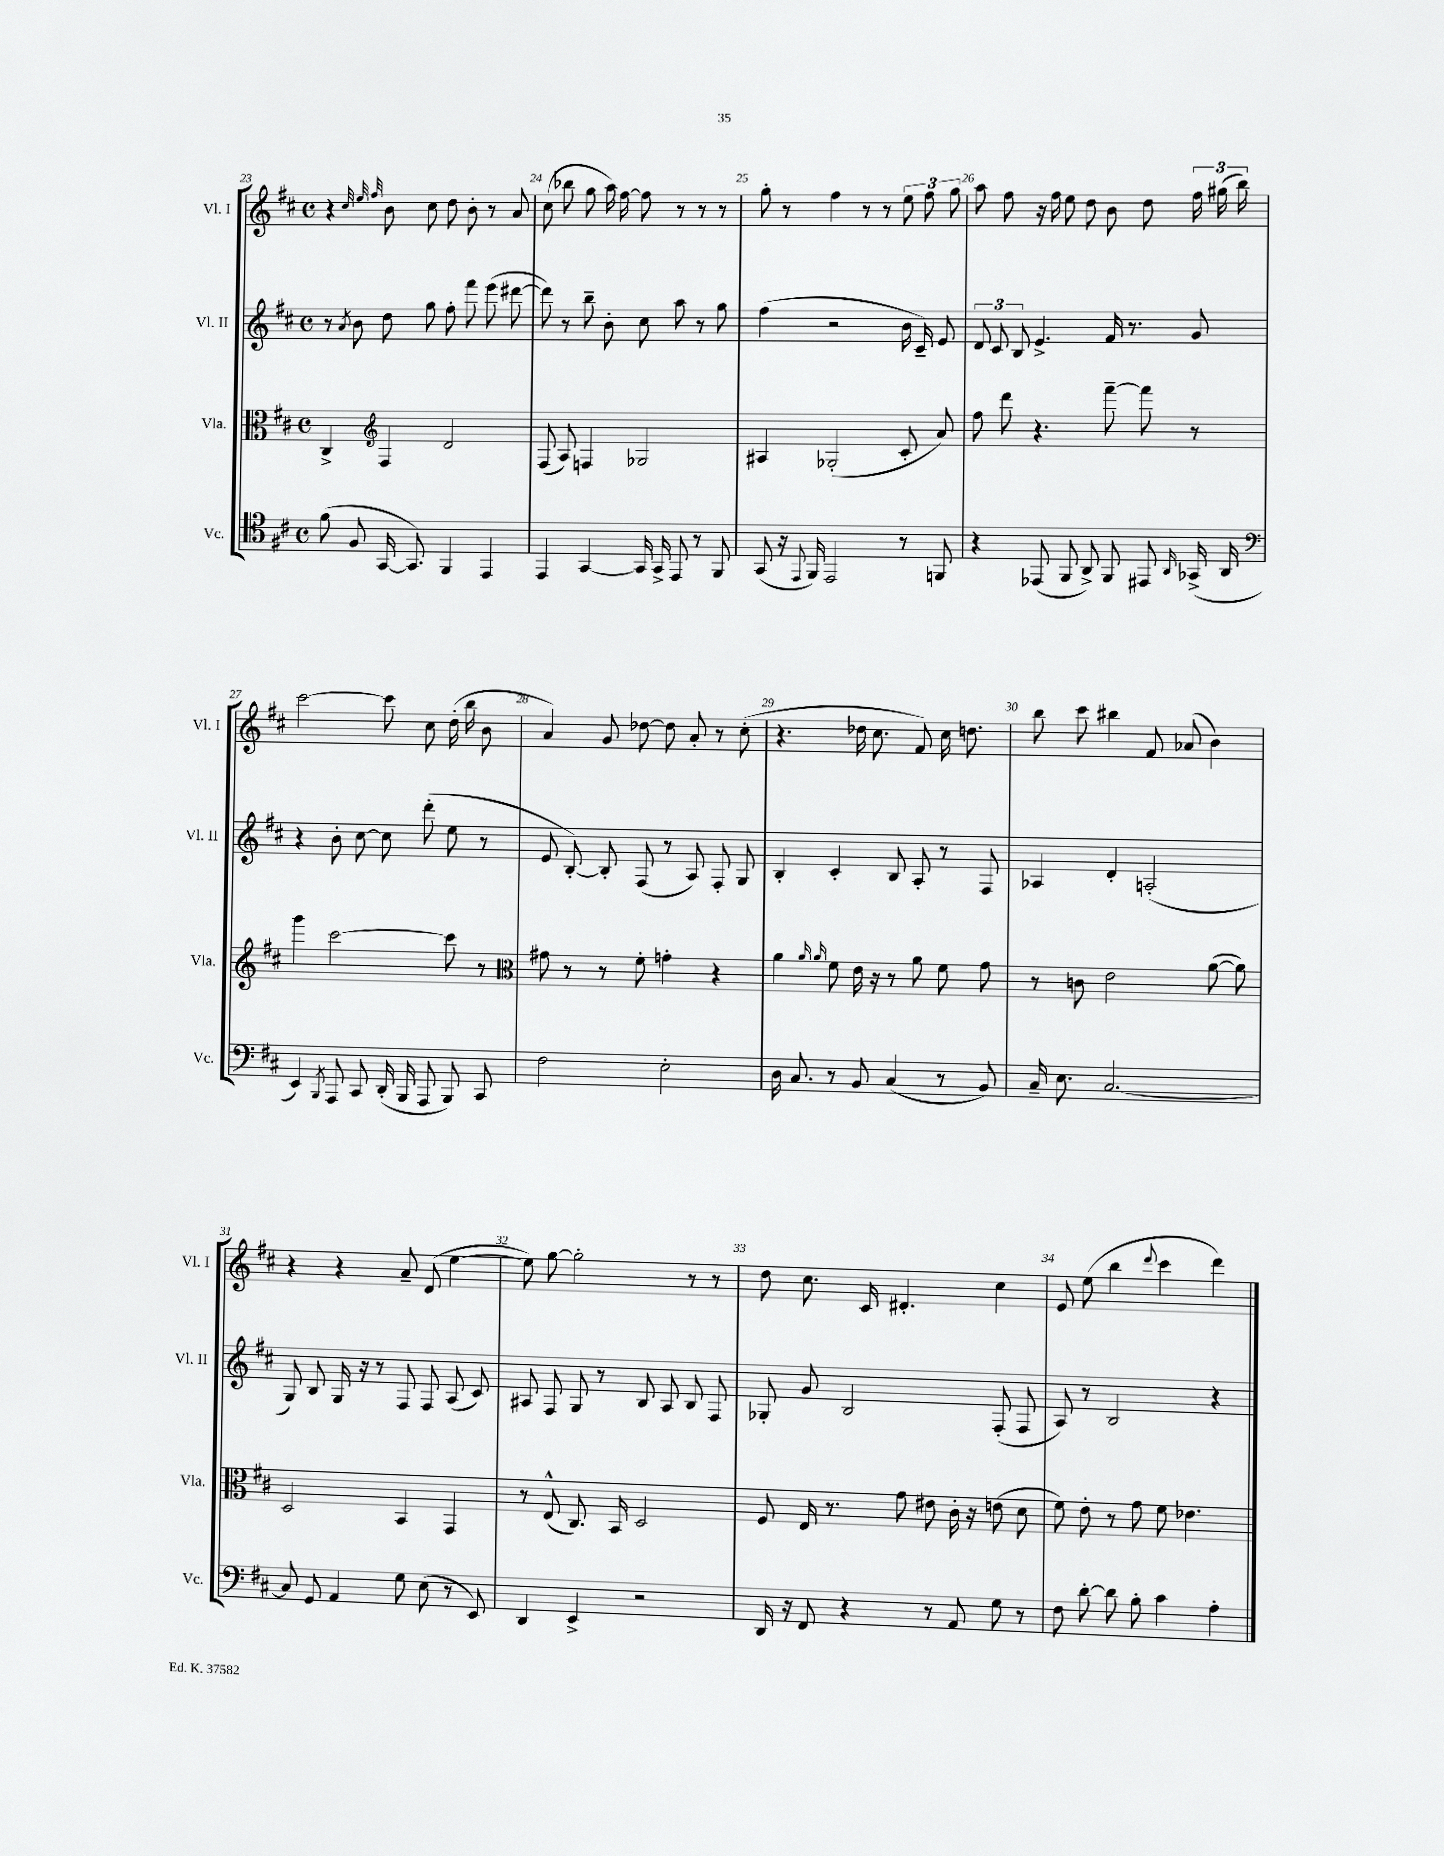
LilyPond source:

<<
\new StaffGroup <<
\new Staff = "s0" \with { instrumentName = "Vl. I" shortInstrumentName = "Vl. I" } {
    \clef treble \key d \major \defaultTimeSignature \time 4/4
    \autoBeamOff r4 \grace { cis''32 e''32 fis''32 } b'8 cis''8 d''8 b'8-. r8 a'8 |
    cis''8( bes''8 g''8 a''16) fis''16~ fis''8 r8 r8 r8 |
    g''8-. r8 fis''4 r8 r8 \tuplet 3/2 { e''8 fis''8 g''8 } |
    a''8 fis''8 r16 fis''16 e''8 d''8 b'8 d''8 \tuplet 3/2 { fis''16 gis''16( b''16) } |
    cis'''2~ cis'''8 cis''8 d''16-.( b''16 b'8 |
    a'4) g'8 des''8~ des''8 a'8-. r8 cis''8-.( |
    r4. des''16 cis''8. fis'8) cis''16 d''8. |
    b''8 cis'''8 bis''4 fis'8 aes'8( b'4) |
    r4 r4 a'8-- d'8( e''4~ |
    e''8) g''8~ g''2-. r8 r8 |
    d''8 cis''8. cis'16 dis'4.-. cis''4 |
    e'8 e''8( b''4 \appoggiatura { d'''8 } cis'''4 d'''4) \bar "|." |
}
\new Staff = "s1" \with { instrumentName = "Vl. II" shortInstrumentName = "Vl. II" } {
    \clef treble \key d \major \defaultTimeSignature \time 4/4
    \autoBeamOff r8 \acciaccatura { a'8 } b'8 d''8 g''8 fis''8-. fis'''8 e'''8( dis'''8~ |
    dis'''8) r8 b''8-- b'8-. cis''8 a''8 r8 g''8 |
    fis''4( r2 b'16 cis'16--) e'8 |
    \tuplet 3/2 { d'8 cis'8 b8 } e'4.-> fis'16 r8. g'8 |
    r4 b'8-. cis''8~ cis''8 d'''8-.( e''8 r8 |
    e'8 b8~-.) b8-. fis8( r8 a8) fis8-. g8 |
    b4-. cis'4-. b8 a8-. r8 fis8 |
    aes4 d'4-. a2-.( |
    g8) b8 g16 r16 r8 fis8 fis8 a8( cis'8) |
    ais8 fis8 g8 r8 b8 ais8 b8 fis8 |
    ges8-. g'8 b2 fis8-.( fis8 |
    a8) r8 b2 r4 \bar "|." |
}
\new Staff = "s2" \with { instrumentName = "Vla." shortInstrumentName = "Vla." } {
    \clef alto \key d \major \defaultTimeSignature \time 4/4
    \autoBeamOff cis4-> \clef treble fis4 d'2 |
    fis8( a8) f4 ges2 |
    ais4 ges2-.( cis'8-. a'8) |
    fis''8 d'''8 r4. fis'''8~-- fis'''8 r8 |
    g'''4 cis'''2~ cis'''8 r8 |
    \clef alto gis'8 r8 r8 fis'8-. g'4-. r4 |
    a'4 \grace { a'16 a'16 } fis'8 e'16 r16 r8 a'8 fis'8 g'8 |
    r8 c'8 e'2 a'8~( a'8) |
    d2 b,4 g,4 |
    r8 e8-^( cis8.) b,16 d2 |
    fis8 e16 r8. g'8 eis'8 cis'16-. r16 e'8( d'8 |
    fis'8) e'8-. r8 g'8 fis'8 ees'4. \bar "|." |
}
\new Staff = "s3" \with { instrumentName = "Vc." shortInstrumentName = "Vc." } {
    \clef tenor \key d \major \defaultTimeSignature \time 4/4
    \autoBeamOff fis'8( fis8 g,16~ g,8.) fis,4 e,4 |
    e,4 g,4~ g,16 g,16-> e,8 r8 fis,8 |
    g,8( r16 \appoggiatura { e,8 } fis,16) e,2 r8 f,8 |
    r4 ees,8( fis,8 a,8->) fis,8 eis,8 \grace { a,16 } ges,16->( a,16 |
    \clef bass e,4) \acciaccatura { b,,8 } a,,8 cis,8 d,16-.( b,,16 a,,8 b,,8) cis,8 |
    fis2 e2-. |
    d16 cis8. r8 b,8 cis4( r8 b,8) |
    cis16-- e8. cis2.~ |
    cis8 g,8 a,4 g8 e8( r8 e,8) |
    d,4 e,4-> r2 |
    d,16 r16 fis,8 r4 r8 a,8 g8 r8 |
    fis8 d'8~-. d'8 b8-. cis'4 a4-. \bar "|." |
}
>>
>>
\layout { \context { \Score currentBarNumber = #23 \override BarNumber.break-visibility = ##(#f #t #t) barNumberVisibility = #all-bar-numbers-visible } }
